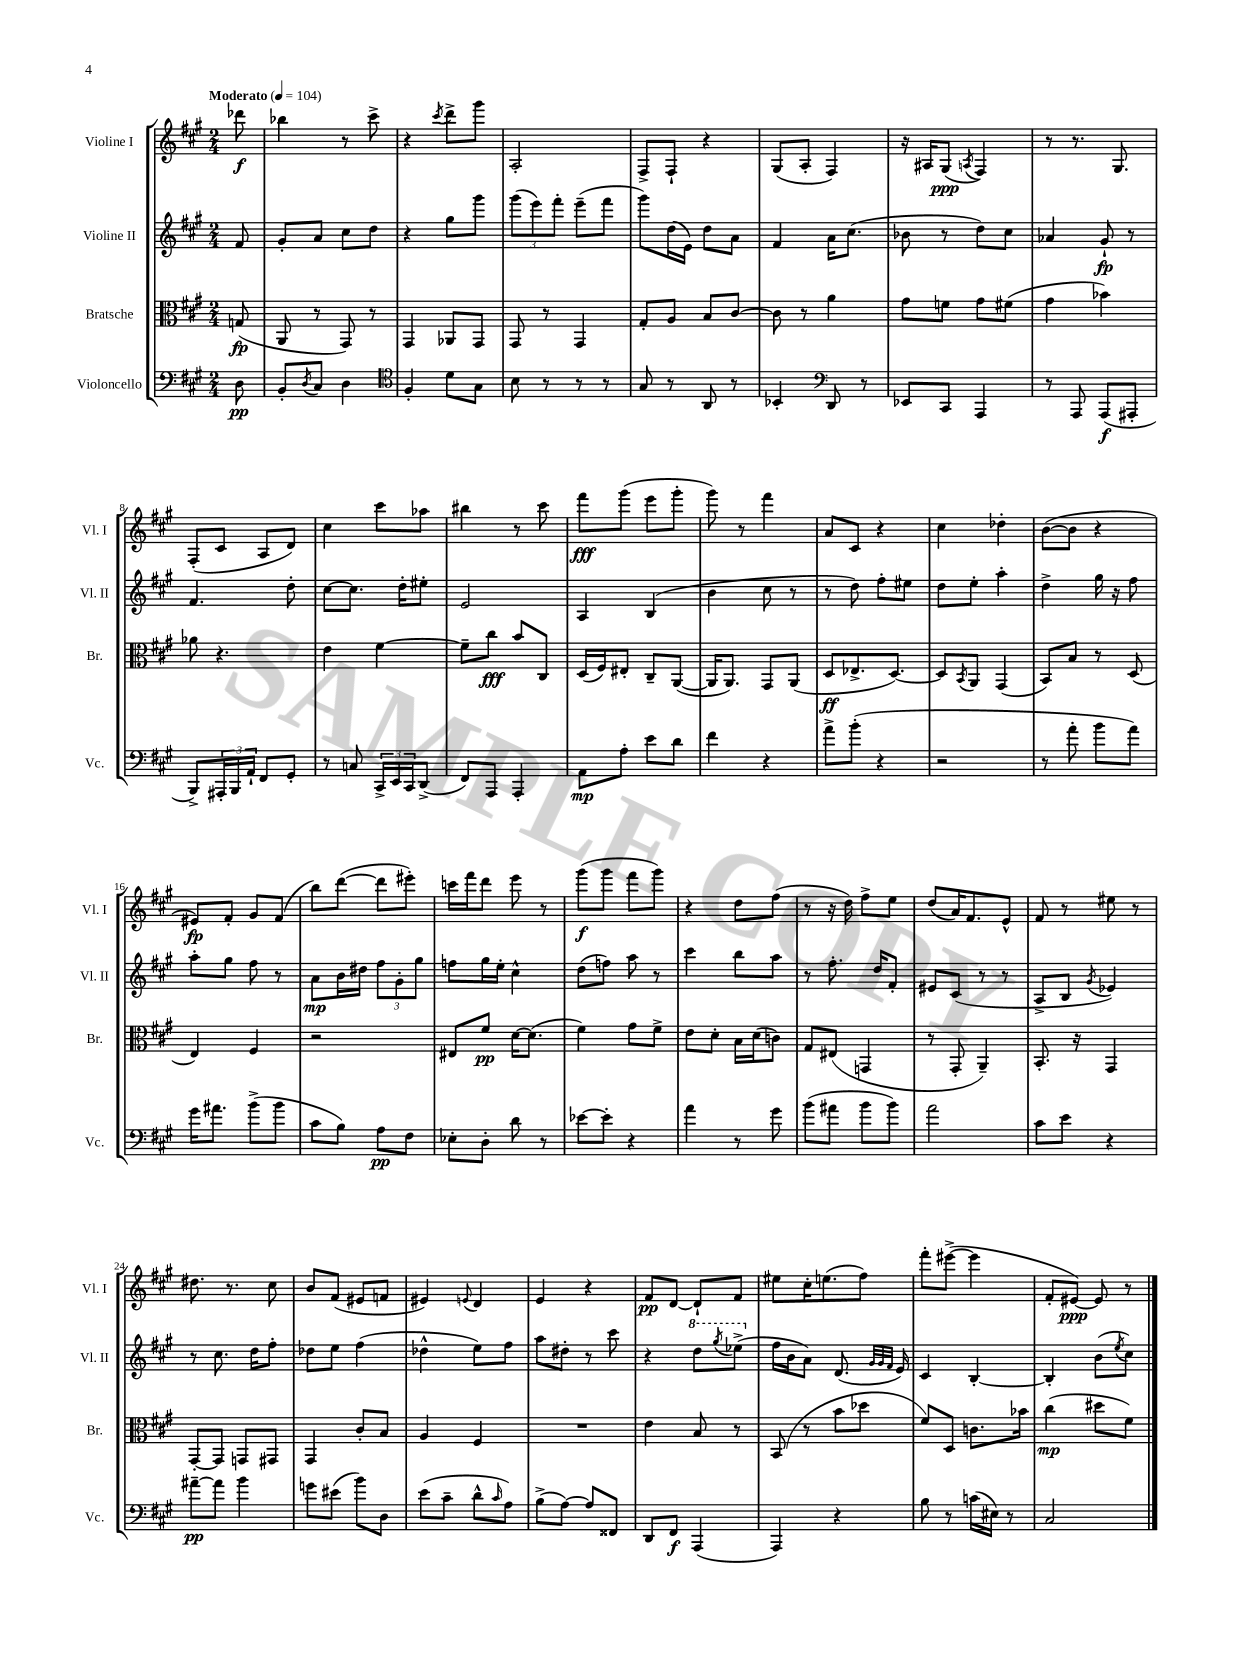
<<
\new StaffGroup <<
\new Staff = "s0" \with { instrumentName = "Violine I" shortInstrumentName = "Vl. I" } {
    \clef treble \key a \major \numericTimeSignature \time 2/4 \partial 8 \tempo "Moderato" 4 = 104
    des'''8\f |
    bes''4 r8 cis'''8-> |
    r4 \acciaccatura { cis'''8 } d'''8-> gis'''8 |
    a2-. |
    fis8-> fis8-! r4 |
    gis8( a8-. fis4) |
    r16 ais16 gis8\ppp( \acciaccatura { a8 } fis4) |
    r8 r8. gis8. |
    fis8-.( cis'8 a8 d'8) |
    cis''4 cis'''8 aes''8 |
    bis''4 r8 cis'''8 |
    fis'''8\fff gis'''8( e'''8 gis'''8-. |
    gis'''8) r8 fis'''4 |
    a'8 cis'8 r4 |
    cis''4 des''4-. |
    b'8~( b'8 r4 |
    eis'8\fp) fis'8-. gis'8 fis'8( |
    b''8) d'''8~( d'''8 eis'''8-.) |
    c'''16 fis'''16 d'''8 e'''8 r8 |
    gis'''8\f( gis'''8 fis'''8 gis'''8) |
    r4 d''8 fis''8( |
    r8 r16 d''16) fis''8-> e''8 |
    d''8( a'16) fis'8. e'8-^ |
    fis'8 r8 eis''8 r8 |
    dis''8. r8. cis''8 |
    b'8 fis'8( eis'8 f'8 |
    eis'4) \appoggiatura { e'8 } d'4 |
    e'4 r4 |
    fis'8\pp d'8~ d'8-! fis'8 |
    eis''8 cis''16-. e''8.( fis''8) |
    fis'''8-. eis'''8~->( eis'''4 |
    fis'8-. eis'8~\ppp) eis'8 r8 \bar "|." |
}
\new Staff = "s1" \with { instrumentName = "Violine II" shortInstrumentName = "Vl. II" } {
    \clef treble \key a \major \numericTimeSignature \time 2/4 \partial 8
    fis'8 |
    gis'8-. a'8 cis''8 d''8 |
    r4 gis''8 gis'''8 |
    \tuplet 3/2 { gis'''8( e'''8) fis'''8-. } e'''8--( fis'''8 |
    gis'''8) d''16( e'16) d''8 a'8 |
    fis'4 a'16 cis''8.( |
    bes'8 r8 d''8) cis''8 |
    aes'4 gis'8-!\fp r8 |
    fis'4. d''8-. |
    cis''8~ cis''8. d''16-. eis''8-. |
    e'2 |
    a4 b4( |
    b'4 cis''8 r8 |
    r8 d''8) fis''8-. eis''8 |
    d''8 e''8-. a''4-. |
    d''4-> gis''16 r16 fis''8 |
    a''8-. gis''8 fis''8 r8 |
    a'8\mp b'16 dis''16 \tuplet 3/2 { fis''8 gis'8-. gis''8 } |
    f''8 gis''16 e''16-. cis''4-^ |
    d''8( f''8) a''8 r8 |
    cis'''4 b''8 a''8 |
    r8 fis''8.-. d''16 fis'8-. |
    eis'8 cis'8( r8 r8 |
    a8-> b8 \acciaccatura { gis'8 } ees'4) |
    r8 cis''8. d''16 fis''8-. |
    des''8 e''8 fis''4( |
    des''4-^ e''8) fis''8 |
    a''8 dis''8-. r8 cis'''8 |
    r4 \ottava #1 d'''8 \acciaccatura { gis'''8 } ees'''8->( \ottava #0 |
    fis''16 b'16 a'8) d'8.( \grace { gis'32 gis'32 fis'32 } e'16) |
    cis'4 b4~-. |
    b4-. b'8( \acciaccatura { e''8 } cis''8) \bar "|." |
}
\new Staff = "s2" \with { instrumentName = "Bratsche" shortInstrumentName = "Br." } {
    \clef alto \key a \major \numericTimeSignature \time 2/4 \partial 8
    g8\fp( |
    a,8 r8 gis,8) r8 |
    gis,4 aes,8 gis,8 |
    gis,8 r8 gis,4 |
    gis8-. a8 b8 cis'8~ |
    cis'8 r8 a'4 |
    gis'8 f'8 gis'8 fis'8( |
    gis'4 bes'4) |
    aes'8 r4. |
    e'4 fis'4~ |
    fis'8-- cis''8\fff b'8 cis8 |
    d16( fis16) eis8-. cis8-- a,8~( |
    a,16 a,8.) gis,8 a,8( |
    d8\ff ees8.-> d8.~) |
    d8 \acciaccatura { b,8 } a,8 gis,4( |
    b,8) b8 r8 d8( |
    e4) fis4 |
    r2 |
    eis8 fis'8\pp d'16~ d'8.( |
    fis'4) gis'8 fis'8-> |
    e'8 d'8-. b16 d'16( c'8) |
    gis8 eis8( g,4 |
    r8 gis,8-. a,4--) |
    b,8.-. r16 gis,4 |
    gis,8~-. gis,8 g,8 gis,8 |
    gis,4 cis'8-. b8 |
    a4 fis4 |
    R2 |
    e'4 b8 r8 |
    b,8( r8 b'8 des''8 |
    fis'8) d8 c'8. bes'16 |
    cis''4\mp( dis''8 fis'8) \bar "|." |
}
\new Staff = "s3" \with { instrumentName = "Violoncello" shortInstrumentName = "Vc." } {
    \clef bass \key a \major \numericTimeSignature \time 2/4 \partial 8
    d8\pp |
    b,8-. \acciaccatura { d8 } cis8 d4 |
    \clef tenor fis4-. d'8 gis8 |
    b8 r8 r8 r8 |
    gis8 r8 a,8 r8 |
    bes,4-. \clef bass d,8 r8 |
    ees,8 cis,8 a,,4 |
    r8 a,,8 a,,8\f( ais,,8-. |
    b,,8->) \tuplet 3/2 { ais,,16-. b,,16 a,16-! } fis,8 gis,8-. |
    r8 c8 \tuplet 3/2 { cis,16-> e,16 cis,16 } d,8->( |
    fis,8) a,,8 a,,4-. |
    a,8\mp a8-. e'8 d'8 |
    fis'4 r4 |
    a'8-> b'8-.( r4 |
    r2 |
    r8 a'8-. b'8 a'8) |
    gis'16 ais'8. b'8->( b'8 |
    cis'8 b8) a8\pp fis8 |
    ees8-. d8-. d'8 r8 |
    ees'8~ ees'8-. r4 |
    a'4 r8 gis'8 |
    b'8( ais'8 b'8 b'8) |
    a'2 |
    cis'8 e'8 r4 |
    ais'8~--\pp ais'8 b'4 |
    g'8 eis'8( b'8) d8 |
    e'8( cis'8-- d'8-^ \grace { cis'16 } a8) |
    b8->( a8~) a8 fisis,8 |
    d,8 fis,8\f a,,4( |
    a,,4) r4 |
    b8 r8 c'16( eis16) r8 |
    cis2 \bar "|." |
}
>>
>>
